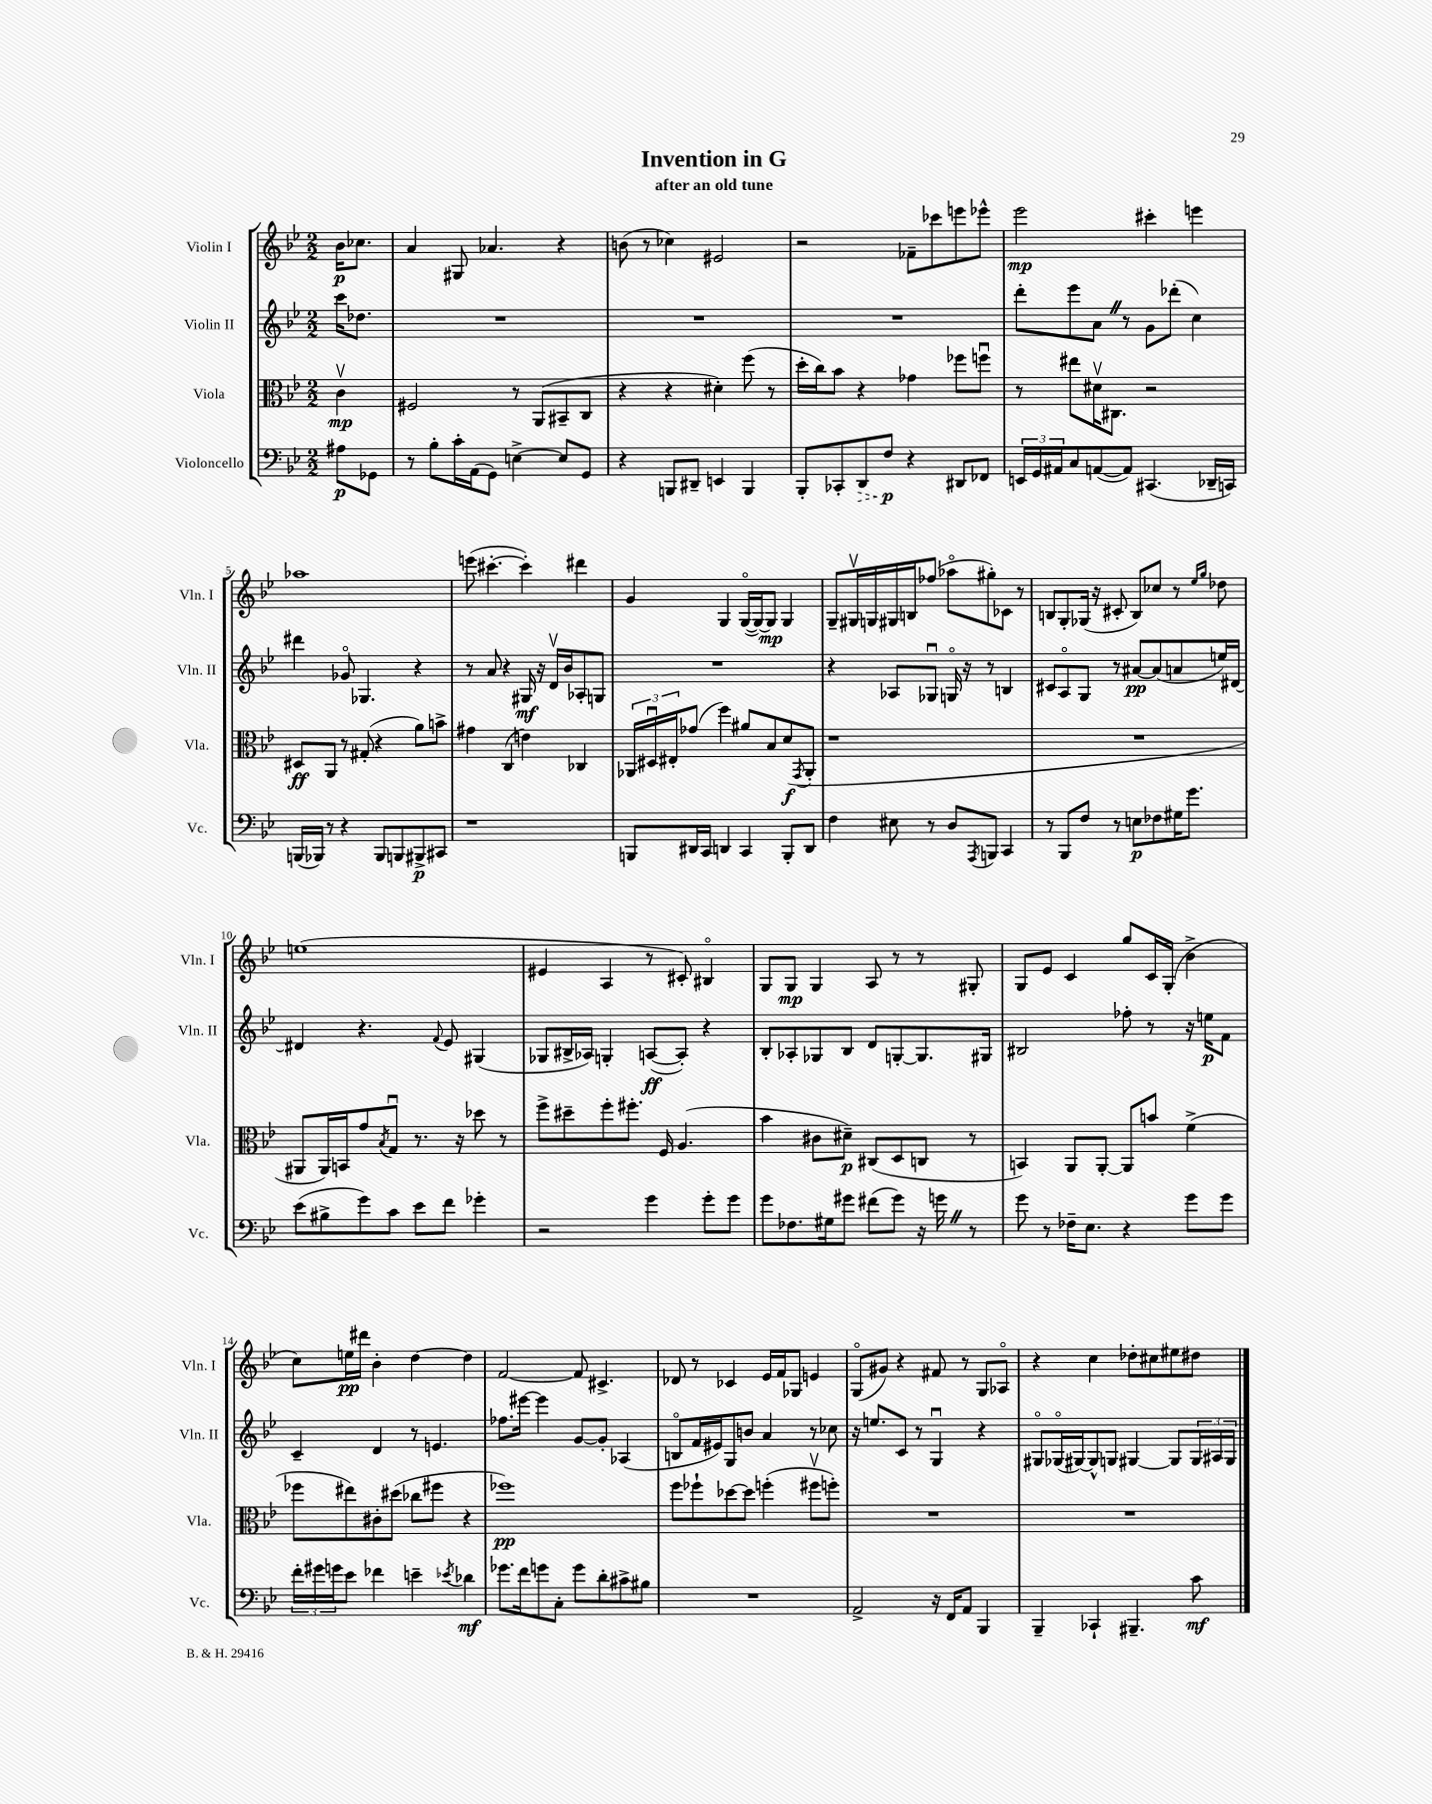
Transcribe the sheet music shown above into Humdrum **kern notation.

**kern	**dynam	**kern	**dynam	**kern	**dynam	**kern	**dynam
*part4	*part4	*part3	*part3	*part2	*part2	*part1	*part1
*staff4	*staff4	*staff3	*staff3	*staff2	*staff2	*staff1	*staff1
*I"Violoncello	*	*I"Viola	*	*I"Violin II	*	*I"Violin I	*
*I'Vc.	*	*I'Vla.	*	*I'Vln. II	*	*I'Vln. I	*
*clefF4	*	*clefC3	*	*clefG2	*	*clefG2	*
*k[b-e-]	*	*k[b-e-]	*	*k[b-e-]	*	*k[b-e-]	*
*M2/2	*	*M2/2	*	*M2/2	*	*M2/2	*
=	=	=	=	=	=	=	=
8A#X\L	p	4cv\	mp	16ccc\KL	.	16b-\KL	p
.	.	.	.	8.dd-X\J	.	8.cc-X\J	.
8GG-X\J	.	.	.	.	.	.	.
=1	=1	=1	=1	=1	=1	=1	=1
8r	.	2F#X/	.	1r	.	4a/	.
8B-'\L	.	.	.	.	.	.	.
16c'\L	.	.	.	.	.	8G#X/	.
(16AA\J	.	.	.	.	.	.	.
8GG\J)	.	.	.	.	.	4.a-X/	.
[4En^\	.	8r	.	.	.	.	.
.	.	(8AA/L	.	.	.	.	.
8E/L]	.	8BB#X~/	.	.	.	4r	.
8GG/J	.	8C/J	.	.	.	.	.
=2	=2	=2	=2	=2	=2	=2	=2
4r	.	4r	.	1r	.	(8bn\	.
.	.	.	.	.	.	8r	.
8BBBn/L	.	4r	.	.	.	4cc-X\)	.
8DD#X~/J	.	.	.	.	.	.	.
4EEn/	.	4d#X'\)	.	.	.	2e#X/	.
4BBB/	.	(8ff\	.	.	.	.	.
.	.	8r	.	.	.	.	.
=3	=3	=3	=3	=3	=3	=3	=3
8BBB-'/L	.	16dd'\LL	.	1r	.	2r	.
.	.	16cc\J)	.	.	.	.	.
8CC-X'/	.	8b-\J	.	.	.	.	.
!	!LO:HP:b	!	!	!	!	!	!
8DD/	>	4r	.	.	.	.	.
8F/J	p	.	.	.	.	.	.
4r	]	4g-X\	.	.	.	8f-X~\L	.
.	.	.	.	.	.	8ccc-X\	.
8DD#X/L	.	8ff-X\L	.	.	.	8eeen\	.
8FF-X/J	.	8ffnu\J	.	.	.	8eee-X^^\J	.
=4	=4	=4	=4	=4	=4	=4	=4
24EEn/LL	.	8r	.	8ddd'\L	.	2eee-\	mp
24GG/	.	.	.	.	.	.	.
24AA#X/J	.	.	.	.	.	.	.
8C/	.	8ee#X\L	.	8eee-\	.	.	.
([8AAn/	.	16d#Xv\K	.	8aZ\J	.	.	.
.	.	8.C#X\J	.	.	.	.	.
8AA/J])	.	.	.	8r	.	.	.
(4.CC#X/	.	2r	.	8g\L	.	4ccc#X'\	.
.	.	.	.	(8ddd-X'\J	.	.	.
.	.	.	.	4cc\)	.	4eeen\	.
16DD-X~/LL	.	.	.	.	.	.	.
16CCn/JJ)	.	.	.	.	.	.	.
!!LO:LB:g=z
=5	=5	=5	=5	=5	=5	=5	=5
(16BBBn/LL	.	8D#X/L	ff	4ddd#X\	.	1aa-X	.
16BBB-X/JJ)	.	.	.	.	.	.	.
8r	.	8AA/J	.	.	.	.	.
4r	.	8r	.	8g-X/	.	.	.
.	.	(8G#X'/	.	4.G-X/	.	.	.
8BBB-/L	.	4r	.	.	.	.	.
8BBBn/	.	.	.	.	.	.	.
8BBB#X^/	p	8a\L)	.	4r	.	.	.
8CC#X/J	.	8bn^\J	.	.	.	.	.
=6	=6	=6	=6	=6	=6	=6	=6
1r	.	4g#X\	.	8r	.	(8eeen\	.
.	.	.	.	8a/	.	[4.ccc#X'\	.
.	.	(4C/	.	4r	.	.	.
.	.	4en\)	.	16G#X/	mf	4ccc#'\])	.
.	.	.	.	16r	.	.	.
.	.	.	.	16dv/LL	.	.	.
.	.	.	.	16b-/J	.	.	.
.	.	4C-X/	.	8A-X'/	.	4ddd#X\	.
.	.	.	.	8Gn/J	.	.	.
=7	=7	=7	=7	=7	=7	=7	=7
8BBBn/L	.	24AA-X/LL	.	1r	.	4g/	.
.	.	24D#Xu/	.	.	.	.	.
.	.	24E#X'/J	.	.	.	.	.
16DD#X/L	.	(8g-X/J	.	.	.	.	.
16CC/JJ	.	.	.	.	.	.	.
4DDn/	.	4ff\)	.	.	.	4G/	.
4CC/	.	8a#X/L	.	.	.	([16G/LL	.
.	.	.	.	.	.	16G/J_)	.
.	.	8B-/	.	.	.	8G/J]	mp
8BBB'/L	.	(8d/	f	.	.	4G/	.
.	.	8qGG/	.	.	.	.	.
8DD/J	.	8AA-'/J	.	.	.	.	.
=8	=8	=8	=8	=8	=8	=8	=8
4F\	.	1r	.	4r	.	8G~/L	.
.	.	.	.	.	.	16G#Xv/L	.
.	.	.	.	.	.	16Gn/	.
8E#X\	.	.	.	8A-X/L	.	16G#X/	.
.	.	.	.	.	.	16Bn/J	.
8r	.	.	.	8G-Xu/J	.	(8ff-X/J	.
8D/L	.	.	.	16Gn/	.	8aa-X\L	.
.	.	.	.	16r	.	.	.
8qAAA/	.	.	.	.	.	.	.
8BBBn/J	.	.	.	8r	.	8gg#X'\)	.
4CC/	.	.	.	4Bn/	.	8c-X\J	.
.	.	.	.	.	.	8r	.
=9	=9	=9	=9	=9	=9	=9	=9
8r	.	1r	.	8c#X/L	.	8Bn/L	.
8BBB-/L	.	.	.	8A/	.	8G'/	.
8F/J	.	.	.	8G/J	.	(16G-X/Jk	.
.	.	.	.	.	.	16r	.
8r	.	.	.	8r	.	8c#X'/	.
8En\L	p	.	.	[8a#X/L	pp	8B/L)	.
8F-X\	.	.	.	(8a#/]	.	8cc-X/J	.
16G#X\K	.	.	.	8an/	.	8r	.
8.g\J	.	.	.	.	.	.	.
.	.	.	.	.	.	16qqee-/LL	.
.	.	.	.	.	.	16qqgg/JJ	.
.	.	.	.	16een/L)	.	8dd-X\	.
.	.	.	.	[16d#X/JJ	.	.	.
!!LO:LB:g=z
=10	=10	=10	=10	=10	=10	=10	=10
(8e-\L	.	8AA#X/L	.	4d#X/]	.	(1een	.
8B#X^\	.	16AA#/L)	.	.	.	.	.
.	.	16BBn/J	.	.	.	.	.
8g\)	.	8g/	.	4.r	.	.	.
.	.	8qB-/	.	.	.	.	.
8c\J	.	8Gu/J	.	.	.	.	.
8e-\L	.	8.r	.	.	.	.	.
.	.	.	.	8qqf/	.	.	.
8f\J	.	.	.	8e-/	.	.	.
.	.	16r	.	.	.	.	.
4g-X'\	.	8dd-X\	.	(4G#X/	.	.	.
.	.	8r	.	.	.	.	.
=11	=11	=11	=11	=11	=11	=11	=11
2r	.	8ff^\L	.	8G-X/L	.	4e#X/	.
.	.	8dd#X~\	.	16B#X^/L	.	.	.
.	.	.	.	16A-X/JJ)	.	.	.
.	.	8ff'\	.	4Gn'/	.	4A/	.
.	.	8.ff#X'\J	.	.	.	.	.
4g\	.	.	.	([8An/L	ff	8r	.
.	.	16F/	.	.	.	.	.
.	.	(4.A/	.	8A'/J])	.	8c#X'/)	.
8g'\L	.	.	.	4r	.	4B#X/	.
8g\J	.	.	.	.	.	.	.
=12	=12	=12	=12	=12	=12	=12	=12
8g\L	.	4b-\	.	8B-'/L	.	8G/L	.
8.F-X\	.	.	.	8A-X'/	.	8G/J	mp
.	.	8c#X\L	.	8G-X/	.	4G/	.
16G#X\k	.	.	.	.	.	.	.
8g#X\J	.	8d#X~\J)	p	8B-/J	.	.	.
(8f#X\L	.	(8C#X/L	.	8d/L	.	8A/	.
8g#\J)	.	8D/	.	[8Gn'/	.	8r	.
16r	.	8Cn/J	.	8.G/]	.	8r	.
16gnZ\	.	.	.	.	.	.	.
8r	.	8r	.	.	.	8G#X'/	.
.	.	.	.	16G#X/Jk	.	.	.
=13	=13	=13	=13	=13	=13	=13	=13
8g\	.	4BBn/)	.	2B#X/	.	8G/L	.
8r	.	.	.	.	.	8e-/J	.
16F-X~\KL	.	8AA/L	.	.	.	4c/	.
8.E-\J	.	.	.	.	.	.	.
.	.	[8AA'/J	.	.	.	.	.
4r	.	8AA/L]	.	8ff-X'\	.	8gg/L	.
.	.	8bn/J	.	8r	.	16c/L	.
.	.	.	.	.	.	(16G'/JJ	.
8g\L	.	(4f^\	.	16r	.	4b-^\	.
.	.	.	.	16een\KL	p	.	.
8g\J	.	.	.	8f\J	.	.	.
!!LO:LB:g=z
=14	=14	=14	=14	=14	=14	=14	=14
24f'\LL	.	8ff-X\L	.	4c~/	.	8cc\L)	.
24g#X\	.	.	.	.	.	.	.
24gn\J	.	.	.	.	.	.	.
8e-\J	.	8ee#X\)	.	.	.	16een\L	pp
.	.	.	.	.	.	16ddd#X\JJ	.
4f-X\	.	8c#X'\	.	4d/	.	4b-'\	.
.	.	(8dd#X\J	.	.	.	.	.
4en~\	.	8cc-X\L	.	8r	.	[4dd\	.
.	.	8ff#X\J	.	4.en/	.	.	.
8qe-X/	.	.	.	.	.	.	.
4d-X\	mf	4r	.	.	.	4dd\]	.
=15	=15	=15	=15	=15	=15	=15	=15
8.g-X\L	.	1ff-X)	pp	8.ff-X\L	.	[2f/	.
16f\k	.	.	.	[16eee#X\Jk	.	.	.
8gn\	.	.	.	4eee#\]	.	.	.
8C'\J	.	.	.	.	.	.	.
8g\L	.	.	.	[8g/L	.	8f/]	.
8d'\	.	.	.	8g'/J]	.	4.c#X^/	.
8c#X^\	.	.	.	(4A-X/	.	.	.
8B#X\J	.	.	.	.	.	.	.
=16	=16	=16	=16	=16	=16	=16	=16
1r	.	8ff\L	.	8Bn/L	.	8d-X/	.
.	.	8ff-X`\	.	16f/L	.	8r	.
.	.	.	.	16e#X/J)	.	.	.
.	.	[8dd-X\	.	8G/	.	4c-X/	.
.	.	8dd-\J]	.	8bn/J	.	.	.
.	.	(4ffn'\	.	4a/	.	16e-/LL	.
.	.	.	.	.	.	16f/J	.
.	.	.	.	.	.	8G-X/J	.
.	.	8ff#Xv\L	.	8r	.	4en/	.
.	.	8ffn'\J)	.	8cc-X\	.	.	.
=17	=17	=17	=17	=17	=17	=17	=17
2AA^/	.	1r	.	16r	.	(8G/L	.
.	.	.	.	8.een/L	.	.	.
.	.	.	.	.	.	8g#X/J)	.
.	.	.	.	8c/J	.	4r	.
.	.	.	.	8r	.	.	.
16r	.	.	.	4Gu/	.	8f#X/	.
16FF/KL	.	.	.	.	.	.	.
8AA/J	.	.	.	.	.	8r	.
4BBB-/	.	.	.	4r	.	8G/L	.
.	.	.	.	.	.	8A-X/J	.
=18	=18	=18	=18	=18	=18	=18	=18
4BBB-~/	.	1r	.	8G#X/L	.	4r	.
.	.	.	.	(16G-X/L	.	.	.
.	.	.	.	[16G#X/J)	.	.	.
4CC-X`/	.	.	.	8G#^^/]	.	4cc\	.
.	.	.	.	8Gn/J	.	.	.
4.BBB#X~/	.	.	.	[4G#X/	.	8dd-X'\L	.
.	.	.	.	.	.	8cc#X\	.
.	.	.	.	8G#/L]	.	8ee#X\	.
8c\	mf	.	.	24G#/L	.	8dd#X\J	.
.	.	.	.	24A#X/	.	.	.
.	.	.	.	24G#/JJ	.	.	.
==	==	==	==	==	==	==	==
*-	*-	*-	*-	*-	*-	*-	*-
